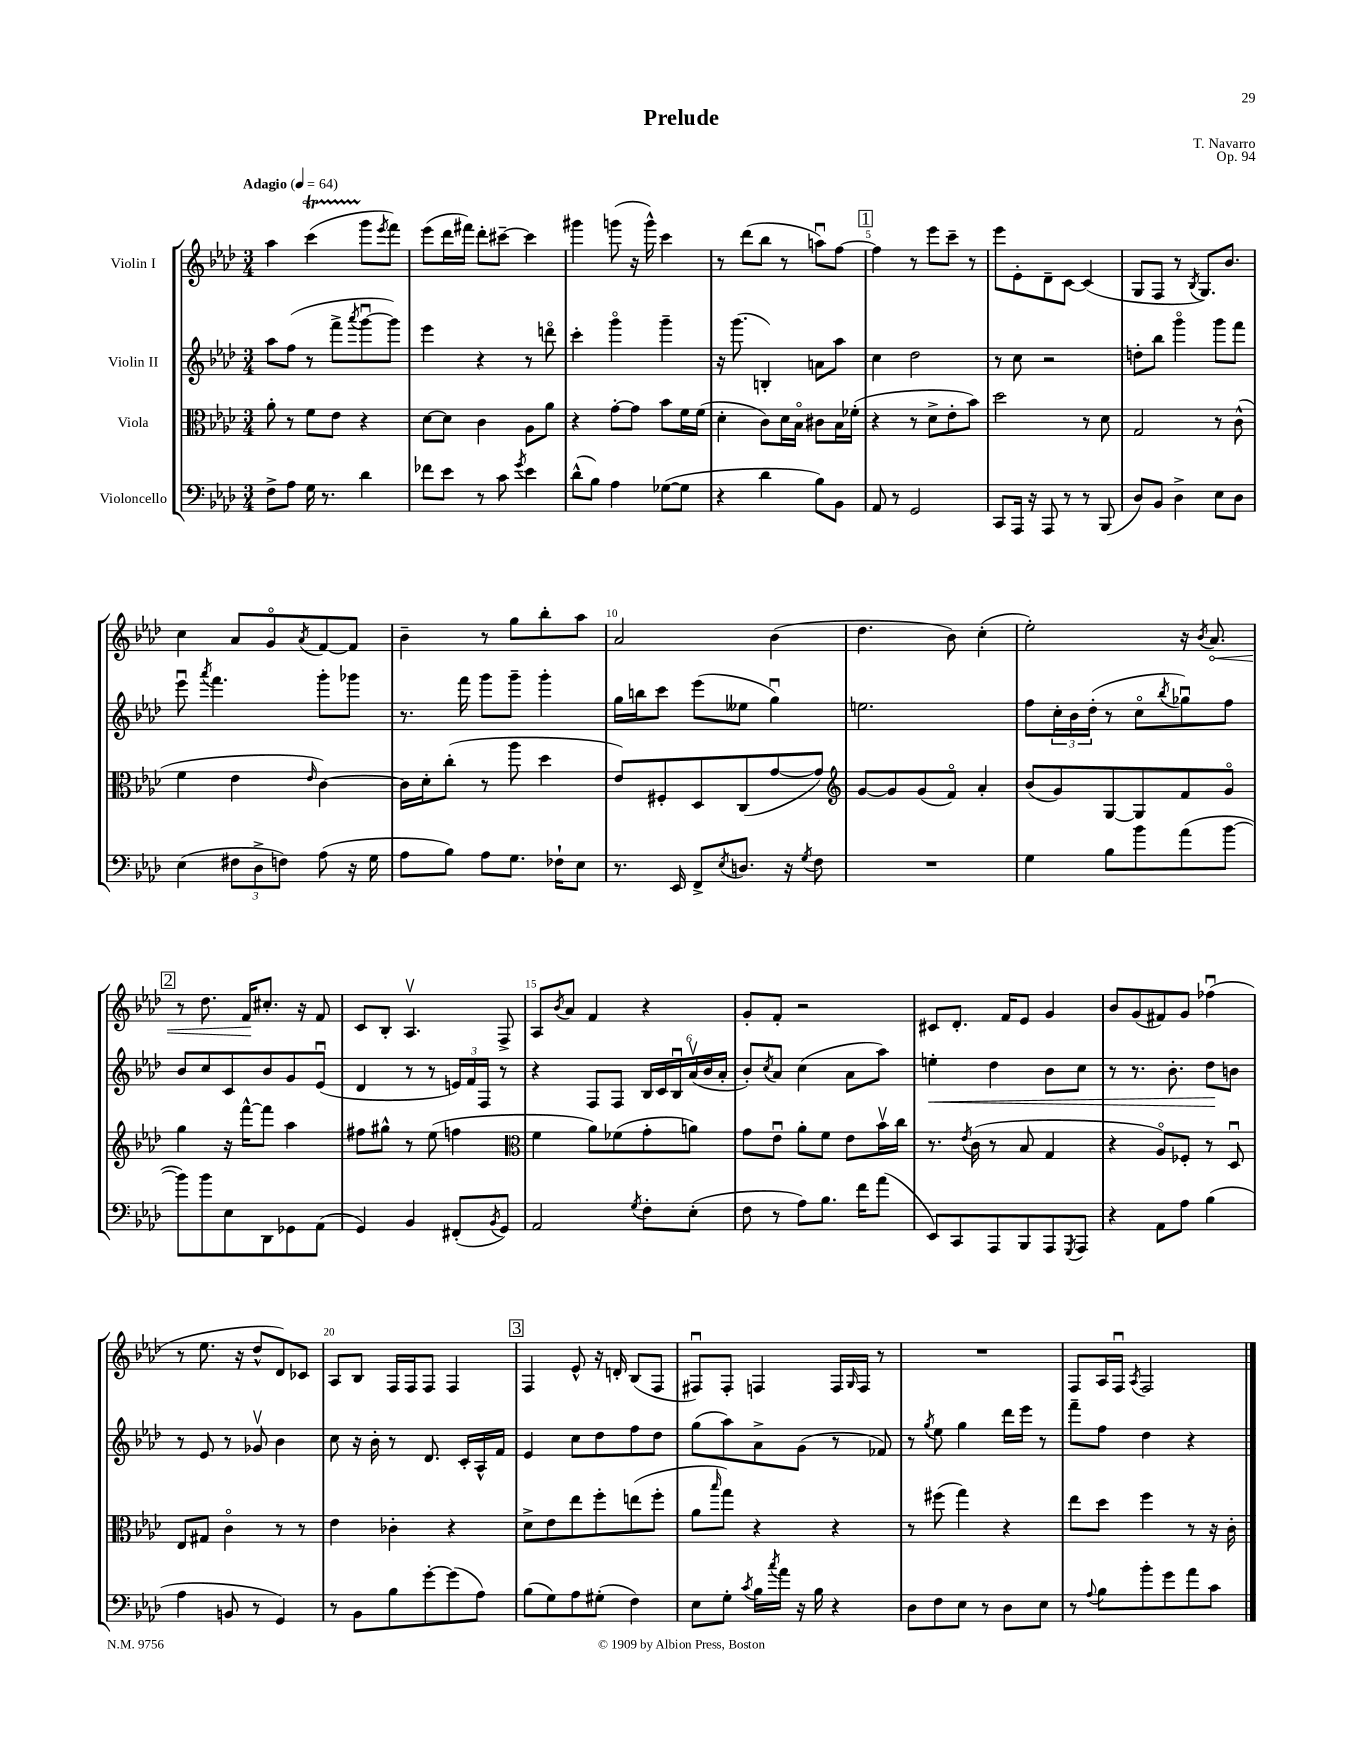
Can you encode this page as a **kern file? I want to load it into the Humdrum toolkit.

**kern	**kern	**kern	**kern
*staff4	*staff3	*staff2	*staff1
*clefF4	*clefC3	*clefG2	*clefG2
*k[b-e-a-d-]	*k[b-e-a-d-]	*k[b-e-a-d-]	*k[b-e-a-d-]
*M3/4	*M3/4	*M3/4	*M3/4
*MM64	*MM64	*MM64	*MM64
8F^	8a-'	8aa-	4aa-
8A-	8r	(8ff	.
16G	8f	8r	(4ccc
8.r	.	.	.
.	8e-	8fff^	.
.	.	8qaaa-	.
4d-	4r	[8gggu	8ggg
.	.	.	8qeee-
.	.	8ggg])	8fff)
=	=	=	=
8f-	[8d-	4eee-	(8eee-
8e-	8d-]	.	16ddd-
.	.	.	16fff#)
8r	4c	4r	8ddd-'
8c	.	.	[8ccc#~
8qg	.	.	.
4e-	8A-	8r	4ccc#]
.	8a-	8dddo	.
=	=	=	=
(8d-^^	4r	4ccc'	4ggg#
8B-)	.	.	.
4A-	[8g'	4gggo	(8ggg
.	8g]	.	16r
.	.	.	16ggg^^)
([8G-	8b-	4ggg~	4ccc
8G-]	16f	.	.
.	(16f	.	.
=	=	=	=
4r	4d-'	16r	8r
.	.	(8.ggg	.
.	.	.	(8ddd-
4d-	8c)	4B')	8bb-
.	16d-	.	8r
.	16B-o	.	.
8B-)	8c#	8a	8aau)
8BB-	16B-	8aa-	[8ff
.	(16f-'	.	.
=	=	=	=
8AA-	4r	4cc	4ff]
8r	.	.	.
2GG	8r	2dd-	8r
.	8d-^	.	8eee-
.	8e-'	.	8ccc~
.	8b-)	.	8r
=	=	=	=
8CC	2dd-	8r	8eee-
16AAA-	.	8cc	8e-'
16r	.	.	.
8AAA-	.	2r	8d-~
8r	.	.	[8c
8r	8r	.	(4c]
(8BBB-	8d-	.	.
=	=	=	=
8D-)	2G	8dd'	8G
8BB-	.	8bb-	8F
4D-^	.	4gggo	8r
.	.	.	8qB-
.	.	.	8.G)
8E-	8r	8ggg	.
.	.	.	8.b-
8D-	(8c^^	8fff	.
=	=	=	=
(4E-	4f	8eee-u	4cc
.	.	8qaaa-	.
.	.	4.fff	.
12F#	4e-	.	8a-
12D-^	.	.	.
.	.	.	8go
12F)	.	.	.
.	16qqe-	.	8qa-
(8A-	[4c)	8ggg'	[8f
16r	.	8ggg-	8f]
16G	.	.	.
=	=	=	=
8A-	16c]	8.r	4b-~
.	16d-'	.	.
8B-)	(8cc'	.	.
.	.	16fff	.
8A-	8r	8ggg	8r
8.G	8aa-	8ggg~	8gg
.	4dd-	4ggg'	8bb-'
16F-`	.	.	.
8E-	.	.	8aa-
=	=	=	=
8.r	8e-)	16gg	2a-
.	.	16bb	.
.	8F#'	8ccc	.
16EE-	.	.	.
8FF^	8D-	(8eee-	.
8qE-	.	.	.
8.D	(8C	8ee--	.
.	[8g	4ggu)	(4b-
16r	.	.	.
8qG	.	.	.
8F	8g])	.	.
=	=	=	=
*	*clefG2	*	*
2.r	[8g	2.ee	4.dd-
.	8g]	.	.
.	(8g	.	.
.	8fo)	.	8b-)
.	4a-'	.	(4cc'
=	=	=	=
4G	(8b-	8ff	2ee-')
.	8g)	24cc'	.
.	.	24b-	.
.	.	(24dd-'	.
8B-	[8G	8r	.
8b-	8G]	8cco	.
.	.	8qbb-	.
(8a-	8f	8gg-u)	16r
.	.	.	8qb-
.	.	.	8.a-
[8b-	8go	8ff	.
=	=	=	=
8b-])	4gg	8b-	8r
8b-	.	8cc	8.dd-
8E-	16r	8c	.
.	[16fff^^	.	16f
8DD-	8fff]	8b-	8.cc#'
8GG-	4aa-	8g	.
.	.	.	16r
(8AA-	.	(8e-u	8f
=	=	=	=
4GG)	8ff#	4d-	8c
.	8gg#^^	.	8B-'
4BB-	8r	8r	4.A-v
.	(8ee-	8r	.
(8FF#'	4ff	24e)	.
.	.	24f	.
.	.	24F	.
8qBB-	.	.	.
8GG)	.	8r	8F^
=	=	=	=
*	*clefC3	*	*
2AA-	4f	4r	8A-
.	.	.	8qb-
.	.	.	8a-
.	8a-)	8F	4f
.	(8f-	8F	.
8qG	.	.	.
8F'	8g'	24B-	4r
.	.	24c	.
.	.	24B-u	.
(8E-'	8a)	(24a-v	.
.	.	24b-	.
.	.	24a-'	.
=	=	=	=
8F	8g	8b-')	8g'
.	.	8qcc	.
8r	8e-u	8a-	8f'
8A-)	8a-'	(4cc	2r
8.B-	8f	.	.
.	8e-	8a-	.
16f	.	.	.
(8a-	16b-v	8aa-)	.
.	16cc	.	.
=	=	=	=
8EE-)	8.r	4ee'	8c#
8CC	.	.	8.d-'
.	8qe-	.	.
.	(16c	.	.
8AAA-	8r	4dd-	.
.	.	.	16f
8BBB-	8B-	.	8e-
8AAA-	4G	8b-	4g
8qGGG	.	.	.
8AAA-	.	8cc	.
=	=	=	=
4r	4r	8r	8b-
.	.	8.r	(8g
8AA-	8A-o)	.	8f#)
.	.	8.b-'	.
8A-	8F-'	.	8g
(4B-	8r	8dd-	(4ff-u
.	8D-u	8b	.
=	=	=	=
4A-	8E-	8r	8r
.	8G#	8e-	8.ee-
8BB	4co	8r	.
.	.	.	16r
8r	.	8g-v	8dd-^^
4GG)	8r	4b-	8d-)
.	8r	.	8c-
=	=	=	=
8r	4e-	8cc	8A-
8BB-	.	16r	8B-
.	.	16b-'	.
8B-	4c-'	8r	16F
.	.	.	16F
[8g'	.	8.d-	8F
(8g]	4r	.	4F
.	.	16c'	.
8A-)	.	16A-^^	.
.	.	16f	.
=	=	=	=
(8B-	8d-^	4e-	4F
8G)	8e-	.	.
8A-	8ee-	8cc	8e-^^
(8G#'	8ff'	8dd-	16r
.	.	.	16d'
4F)	(8ee	8ff	(8B-
.	8ff'	8dd-	8F
=	=	=	=
8E-	8a-	(8gg	8F#u)
.	16qqbb-	.	.
8G'	8gg)	8aa-)	8F#'
8qc	.	.	.
16B-	4r	8a-^	4F
8qcc	.	.	.
16a-	.	.	.
16r	.	(8g	.
16B-	.	.	.
4r	4r	8r	16F
.	.	.	16qqG
.	.	.	16F
.	.	8f-)	8r
=	=	=	=
8D-	8r	8r	2.r
.	.	8qgg	.
8F	(8ff#	8ee-	.
8E-	4gg)	4gg	.
8r	.	.	.
8D-	4r	16ddd-	.
.	.	16eee-	.
8E-	.	8r	.
=	=	=	=
8r	8ee-	8fff~	8F
8qqA-	.	.	.
8B-	8dd-	8ff	16A-
.	.	.	16Fu
.	.	.	8qA-
8b-'	4ff	4dd-	2F
8g	.	.	.
8a-	8r	4r	.
8c	16r	.	.
.	16c'	.	.
==	==	==	==
*-	*-	*-	*-
